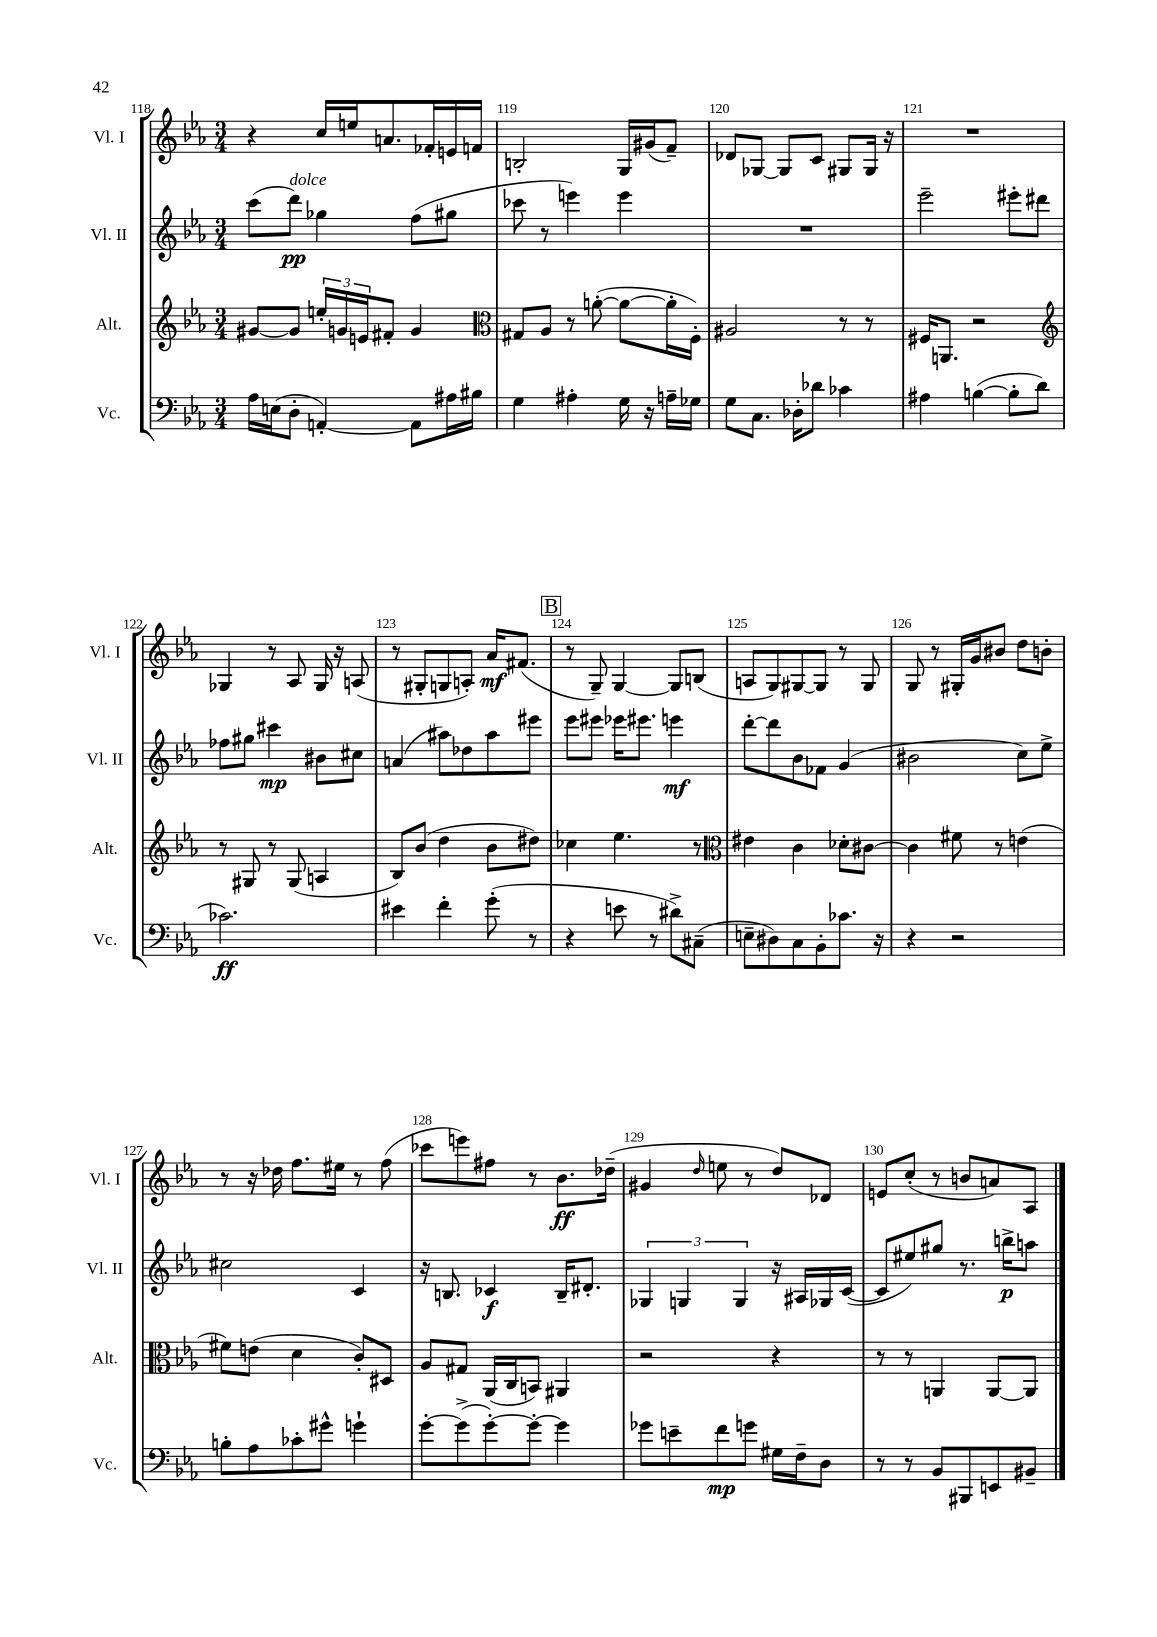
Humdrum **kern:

**kern	**kern	**kern	**kern
*staff4	*staff3	*staff2	*staff1
*clefF4	*clefG2	*clefG2	*clefG2
*k[b-e-a-]	*k[b-e-a-]	*k[b-e-a-]	*k[b-e-a-]
*M3/4	*M3/4	*M3/4	*M3/4
16A-	[8g#	(8ccc	4r
(16E	.	.	.
8D'	8g#]	8ddd)	.
[4AA')	24ee'	4gg-	16cc
.	24g	.	.
.	.	.	16ee
.	24e	.	.
.	8f#'	.	8.a
8AA]	4g	(8ff	.
.	.	.	16f-'
16A#	.	8gg#	16e
16B#	.	.	16f
=	=	=	=
*	*clefC3	*	*
4G	8G#	8ccc-	2B'
.	8A-	8r	.
4A#'	8r	4eee)	.
.	([8a'	.	.
16G	8a_	4eee	16G
16r	.	.	(16g#
16A~	16a']	.	8f~)
16G-	16F')	.	.
=	=	=	=
8G	2A#	2.r	8d-
8.C	.	.	[8G-
.	.	.	8G-]
16D-'	.	.	.
8d-	.	.	8c
4c-	8r	.	8G#
.	8r	.	16G#
.	.	.	16r
=	=	=	=
4A#	16F#	2eee-~	2.r
.	8.AA	.	.
([4B	2r	.	.
8B']	.	8eee#'	.
8d	.	8ddd#	.
=	=	=	=
*	*clefG2	*	*
2.c-)	8r	8ff-	4G-
.	8G#	8gg#	.
.	8r	4ccc#	8r
.	(8G#	.	8A-
.	4A	8b#	16G-
.	.	.	16r
.	.	8cc#	(8A
=	=	=	=
4e#	8B-)	(4a	8r
.	(8b-	.	8G#'
4f'	4dd	8aa#)	8G
.	.	8dd-	8A')
(8g'	8b-	8aa#	16a-
.	.	.	(8.f#
8r	8dd#)	8eee#	.
=	=	=	=
4r	4cc-	8eee-	8r
.	.	8eee#	8G~)
8e	4.ee-	16eee-	[4G
.	.	8.eee#	.
8r	.	.	.
8d#^)	.	4eee	8G]
(8C#~	8r	.	(8B
=	=	=	=
*	*clefC3	*	*
8E~	4e#	[8ddd'	8A
8D#)	.	8ddd]	8G)
8C	4c	8b-	[8G#
8BB-'	.	8f-	8G#]
8.c-	8d-'	(4g	8r
.	[8c#	.	8G#
16r	.	.	.
=	=	=	=
4r	4c#]	2b#	8G
.	.	.	8r
2r	8f#	.	16G#'
.	.	.	16g
.	8r	.	8b#
.	(4e	8cc)	8dd
.	.	8ee-^	8b'
=	=	=	=
8B'	8f#)	2cc#	8r
8A-	(8e	.	16r
.	.	.	16dd-
8c-'	4d	.	8.ff
8g#^^	.	.	.
.	.	.	16ee#
4g`	8c')	4c	8r
.	8D#	.	(8ff
=	=	=	=
[8g'	8A-	16r	8ccc-
.	.	8.B	.
(8g^]	8G#	.	8eee)
[8g')	(16AA-	4c-	8ff#
.	16C	.	.
8g'_	8BB)	.	8r
4g]	4AA#	16B~	8.b-
.	.	8.d#'	.
.	.	.	(16dd-~
=	=	=	=
8g-	2r	6G-	4g#
8e~	.	.	.
.	.	6G	.
.	.	.	16qqdd
8f	.	.	8ee
.	.	6G	.
8g	.	.	8r
16G#	4r	16r	8dd)
16F~	.	16A#	.
8D	.	16G-	8d-
.	.	([16c	.
=	=	=	=
8r	8r	8c]	8e
8r	8r	8ee#)	(8cc'
8BB-	4AA	8gg#	8r
8BBB#	.	8.r	8b
8EE	[8AA	.	8a)
.	.	16bb^	.
8BB#~	8AA]	8aa	8A-
==	==	==	==
*-	*-	*-	*-
